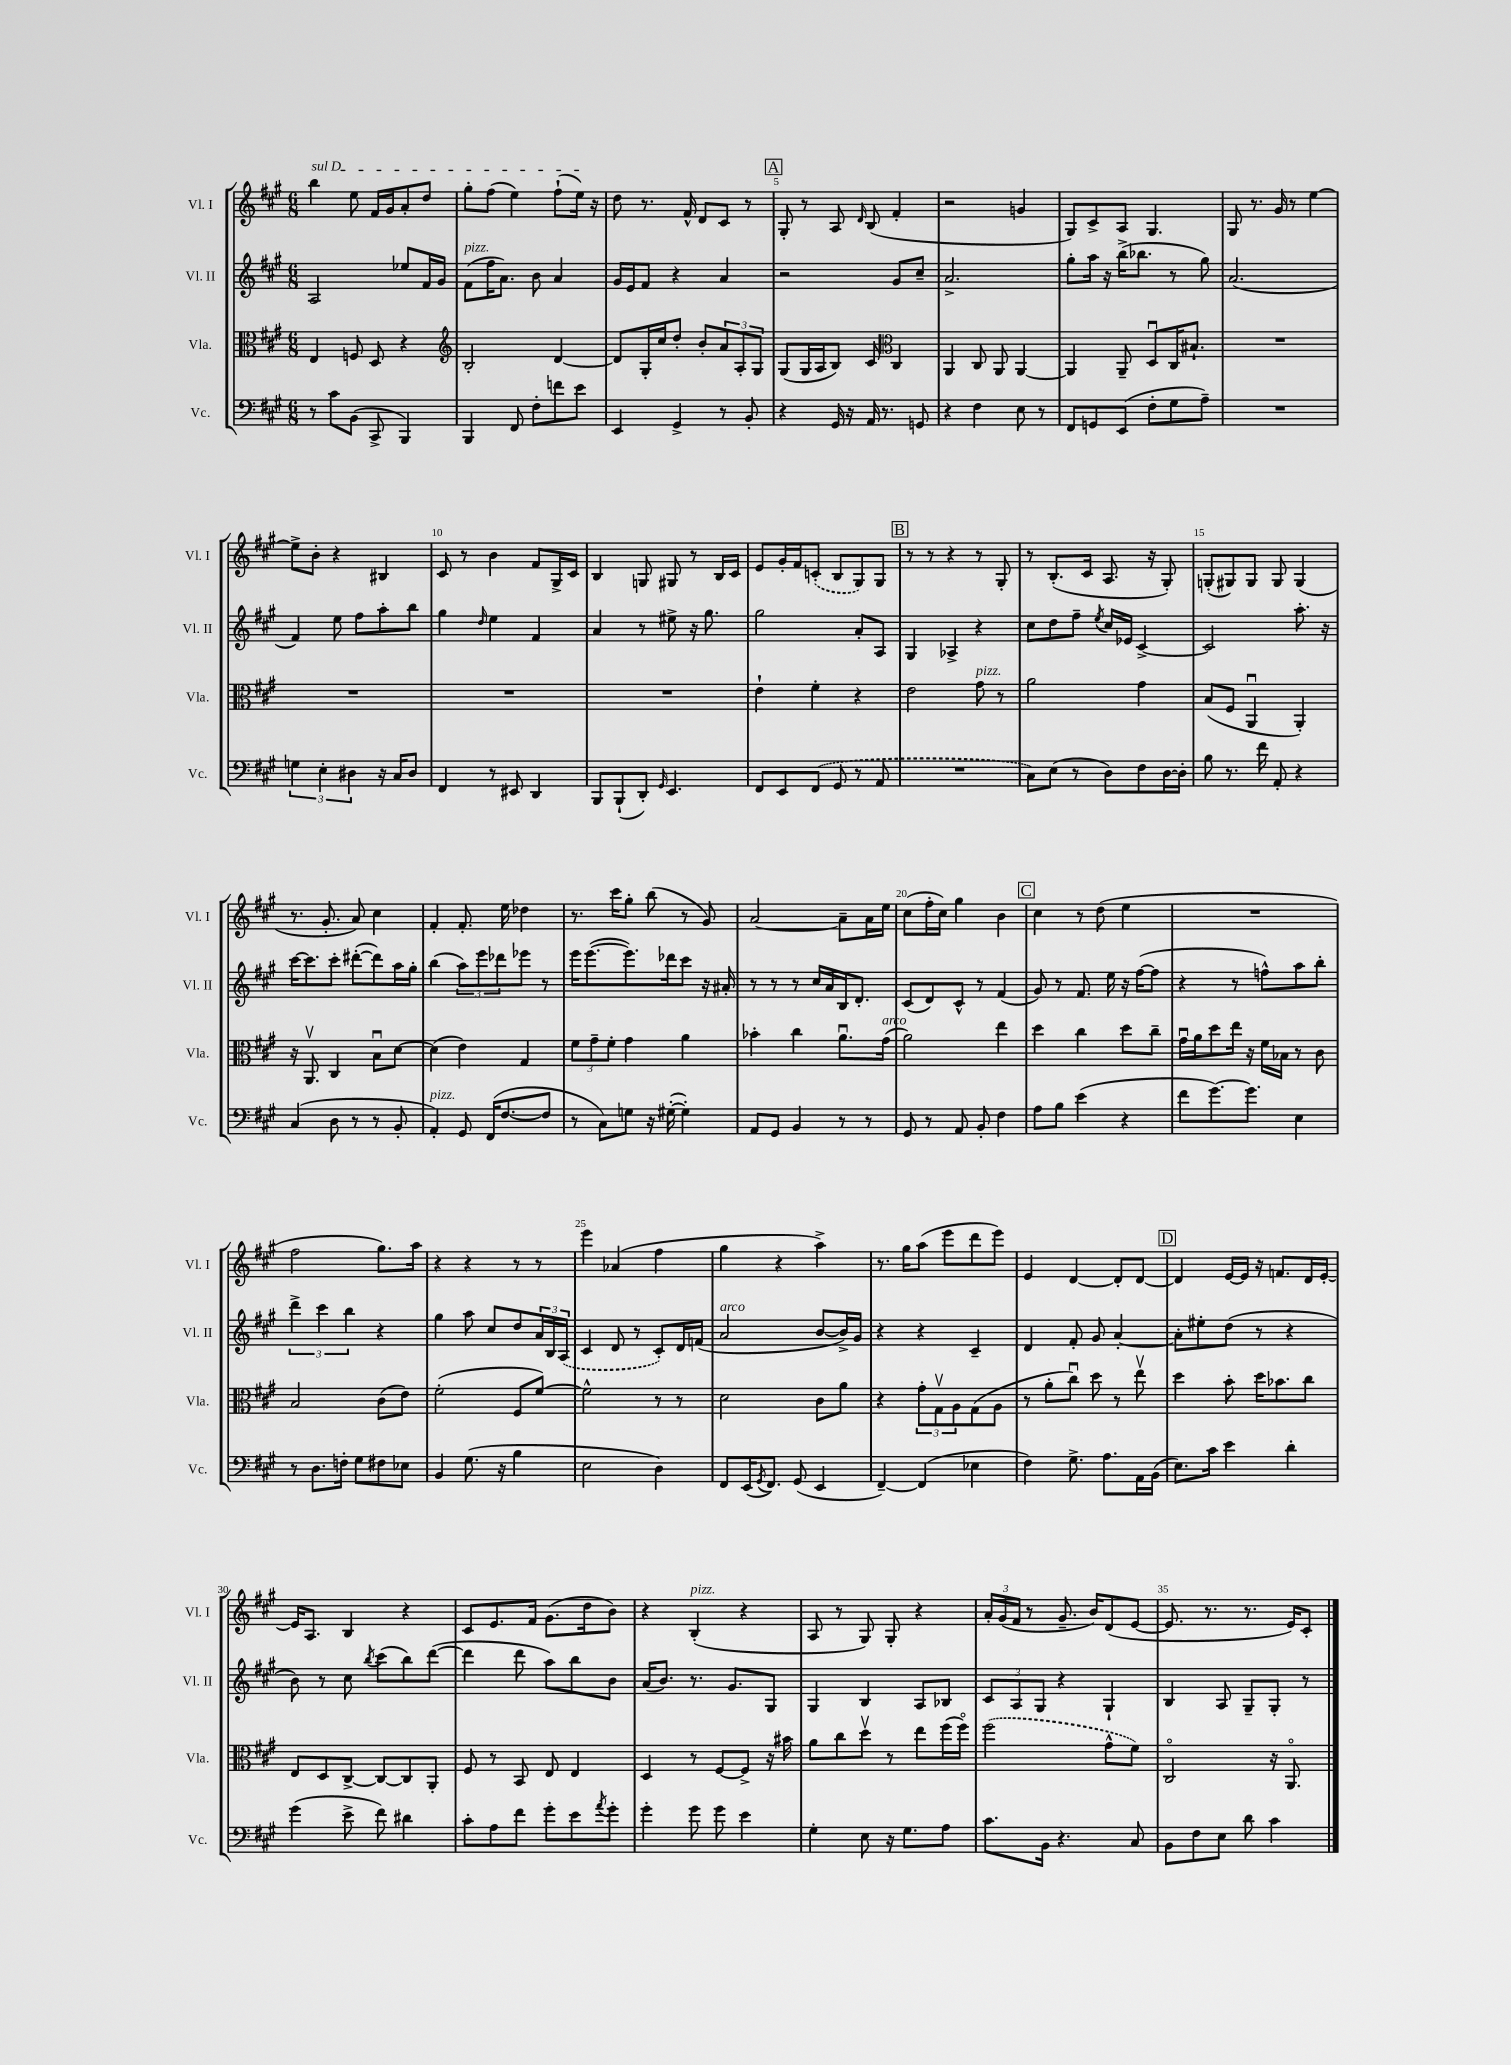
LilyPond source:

<<
\new StaffGroup <<
\new Staff = "s0" \with { instrumentName = "Vl. I" shortInstrumentName = "Vl. I" } {
    \clef treble \key a \major \numericTimeSignature \time 6/8
    \once \override TextSpanner.bound-details.left.text = \markup { \italic "sul D" } b''4\startTextSpan e''8 fis'16 gis'16 a'8-. d''8 |
    gis''8-. fis''8( e''4) fis''8-!( e''16\stopTextSpan) r16 |
    d''8 r8. fis'16-^ d'8 cis'8 r8 |
    \mark \markup { \box "A" } gis8-. r8 a8 \grace { d'16 } b8( fis'4-. |
    r2 g'4 |
    gis8) cis'8-> a8 gis4. |
    gis8 r8. gis'16 r8 e''4~ |
    e''8-> b'8-. r4 bis4 |
    cis'8 r8 b'4 fis'8 gis16-> cis'16 |
    b4 g8 gis8 r8 b16 cis'16 |
    e'8 gis'16-. fis'16 \once \slurDashed c'8-.( b8 gis8) gis8 |
    \mark \markup { \box "B" } r8 r8 r4 r8 gis8-. |
    r8 b8.-.( cis'16 a8. r16 gis8-.) |
    g8-.( gis8) gis8 gis8 gis4( |
    r8. gis'8.-. a'8) cis''4 |
    fis'4-. fis'8.-. e''16 des''4 |
    r8. cis'''16 gis''8-. b''8( r8 gis'8) |
    a'2~ a'8-- a'16 e''16 |
    cis''8( fis''16-. cis''16) gis''4 b'4 |
    \mark \markup { \box "C" } cis''4 r8 d''8( e''4 |
    R2. |
    fis''2 gis''8.) a''16 |
    r4 r4 r8 r8 |
    e'''4 aes'4( fis''4 |
    gis''4 r4 a''4->) |
    r8. gis''16 a''8( e'''8 d'''8 e'''8) |
    e'4 d'4~ d'8-. d'8~ |
    \mark \markup { \box "D" } d'4 e'16~ e'16 r16 f'8. d'16 e'16~-. |
    e'16 a8. b4 r4 |
    cis'8 e'8. fis'16 gis'8.( d''16 b'8) |
    r4 b4-.^\markup { \italic "pizz." }( r4 |
    a8 r8 gis8) gis8-. r4 |
    \tuplet 3/2 { a'16-. gis'16( fis'16 } r8 gis'8.-- b'16) d'8( e'8~ |
    e'8. r8. r8. e'16) cis'8-. \bar "|." |
}
\new Staff = "s1" \with { instrumentName = "Vl. II" shortInstrumentName = "Vl. II" } {
    \clef treble \key a \major \numericTimeSignature \time 6/8
    a2 ees''8 fis'16 gis'16 |
    fis'8^\markup { \italic "pizz." }( fis''16 a'8.) b'8 a'4 |
    gis'16 e'16 fis'8 r4 a'4 |
    \mark \markup { \box "A" } r2 gis'8 cis''8-- |
    a'2.-> |
    gis''8-. a''16 r16 b''16->( bes''8. r8 gis''8) |
    a'2.( |
    fis'4) e''8 fis''8 a''8-. b''8 |
    gis''4 \grace { d''16 } e''4 fis'4 |
    a'4 r8 eis''8-> r16 gis''8. |
    gis''2 a'8-. a8 |
    \mark \markup { \box "B" } gis4 aes4-> r4 |
    cis''8 d''8 fis''8-- \acciaccatura { e''8 } cis''16 ees'16 cis'4~-> |
    cis'2 a''8.-. r16 |
    cis'''16~ cis'''8. cis'''8-. dis'''8~-.( dis'''8) a''16 gis''16-. |
    b''4( \tuplet 3/2 { a''8) e'''8 des'''8 } ees'''8 r8 |
    e'''16 e'''8.~( e'''8.) des'''16 cis'''8 r16 ais'16-. |
    r8 r8 r8 cis''16 a'16 b16 d'8.-. |
    cis'8( d'8) cis'8-^ r8 fis'4( |
    \mark \markup { \box "C" } gis'8) r8 fis'8. e''16 r16 fis''16~( fis''8 |
    r4 r8 f''8-^) a''8 b''8-. |
    \tuplet 3/2 { d'''4-> cis'''4 b''4 } r4 |
    gis''4 a''8 cis''8 d''8 \tuplet 3/2 { a'16 b16 \once \slurDashed a16( } |
    cis'4 d'8 r8 cis'8-.) d'16 f'16( |
    a'2^\markup { \italic "arco" } b'8~ b'16->) gis'16 |
    r4 r4 cis'4-- |
    d'4 fis'8-. gis'8 a'4~-. |
    \mark \markup { \box "D" } a'8-. eis''8-. d''8( r8 r4 |
    b'8) r8 cis''8 \acciaccatura { b''8 } cis'''8( b''8) d'''8~( |
    d'''4 d'''8 a''8) b''8 b'8 |
    a'16( b'8.) r8. gis'8. gis8 |
    gis4 b4 a8 bes8 |
    \tuplet 3/2 { cis'8 a8 gis8 } r4 gis4-! |
    b4 a8 gis8-- gis8-. r8 \bar "|." |
}
\new Staff = "s2" \with { instrumentName = "Vla." shortInstrumentName = "Vla." } {
    \clef alto \key a \major \numericTimeSignature \time 6/8
    e4 f8 d8 r4 |
    \clef treble b2-. d'4~ |
    d'8 gis16-. cis''16 d''8-. b'8-. \tuplet 3/2 { a'8 a8-. gis8 } |
    \mark \markup { \box "A" } gis8( gis16 a16 b8) cis'8 \clef alto cis4 |
    a,4 cis8 a,8 a,4~ |
    a,4 a,8-- d8\downbow cis16 bis8.-! |
    R2. |
    R2. |
    R2. |
    R2. |
    e'4-! fis'4-. r4 |
    \mark \markup { \box "B" } e'2 gis'8^\markup { \italic "pizz." } r8 |
    a'2 gis'4 |
    b8( fis8 a,4\downbow a,4-.) |
    r16 a,8.\upbow cis4 b8\downbow d'8~ |
    d'4( e'4) gis4 |
    \tuplet 3/2 { fis'8 gis'8-- fis'8-. } gis'4 a'4 |
    bes'4-. cis''4 a'8.\downbow gis'16^\markup { \italic "arco" }( |
    a'2) e''4 |
    \mark \markup { \box "C" } d''4 cis''4 d''8 cis''8-- |
    gis'16\downbow a'16 d''8 e''16 r16 fis'16 bes16 r8 cis'8 |
    b2 cis'8( e'8) |
    fis'2-.( fis8 fis'8~) |
    fis'2-^ r8 r8 |
    d'2 cis'8 a'8 |
    r4 \tuplet 3/2 { gis'8-. gis8\upbow a8 } gis8( a8 |
    r8 a'8-. cis''8\downbow) d''8 r8 e''8\upbow |
    \mark \markup { \box "D" } d''4 b'8-. d''16 bes'8. cis''8 |
    e8 d8 cis8~-> cis8~ cis8 a,8-. |
    fis8 r8 b,8 e8 e4 |
    d4 r8 fis8~ fis8-> r16 bis'16 |
    a'8 cis''8 d''8\upbow r8 e''8 fis''16( fis''16\flageolet) |
    \once \slurDashed fis''2( gis'8-^ fis'8) |
    cis2\flageolet r16 a,8.\flageolet \bar "|." |
}
\new Staff = "s3" \with { instrumentName = "Vc." shortInstrumentName = "Vc." } {
    \clef bass \key a \major \numericTimeSignature \time 6/8
    r8 cis'8 b,8( cis,8-> b,,4) |
    b,,4 fis,8 fis8-. f'8 e'8 |
    e,4 gis,4-> r8 b,8-. |
    \mark \markup { \box "A" } r4 gis,16 r16 a,16 r8. g,8 |
    r4 fis4 e8 r8 |
    fis,8 g,8 e,8( fis8-. gis8 a8--) |
    R2. |
    \tuplet 3/2 { g4 e4-. dis4 } r16 cis16 dis8 |
    fis,4 r8 eis,8 d,4 |
    b,,8 b,,8-!( d,8-.) \grace { gis,16 } e,4. |
    fis,8 e,8 \once \slurDashed fis,8( gis,8 r8 a,8 |
    \mark \markup { \box "B" } R2. |
    cis8) e8( r8 d8) fis8 d16~ d16-. |
    b8 r8. fis'16 a,8-. r4 |
    cis4( d8 r8 r8 b,8-. |
    a,4-.^\markup { \italic "pizz." }) gis,8 fis,16( fis8.~ fis8 |
    r8 cis8) g8 r16 gis16~-.( gis4-.) |
    a,8 gis,8 b,4 r8 r8 |
    gis,8 r8 a,8 b,8-. fis4 |
    \mark \markup { \box "C" } a8 b8 e'4( r4 |
    fis'8 gis'8.~) gis'8. e4 |
    r8 d8. f16-. gis8 fis8 ees8 |
    b,4 gis8.( r16 b4 |
    e2 d4) |
    fis,8 e,16( \acciaccatura { gis,8 } fis,8.) gis,8( e,4 |
    fis,4~--) fis,4( ees4 |
    fis4) gis8.-> a8. a,16 b,16( |
    \mark \markup { \box "D" } e8.) cis'16 e'4 d'4-. |
    gis'4( e'8-> fis'8) dis'4 |
    cis'8-. a8 fis'8 gis'8-. e'8 \acciaccatura { a'8 } gis'8-. |
    gis'4-. gis'8 gis'8 e'4 |
    gis4-. e8 r16 gis8. a8 |
    cis'8. b,16 r4. cis8 |
    b,8 fis8 e8 d'8 cis'4 \bar "|." |
}
>>
>>
\layout { \context { \Score currentBarNumber = #2 \override BarNumber.break-visibility = ##(#f #t #t) barNumberVisibility = #(every-nth-bar-number-visible 5) } }
